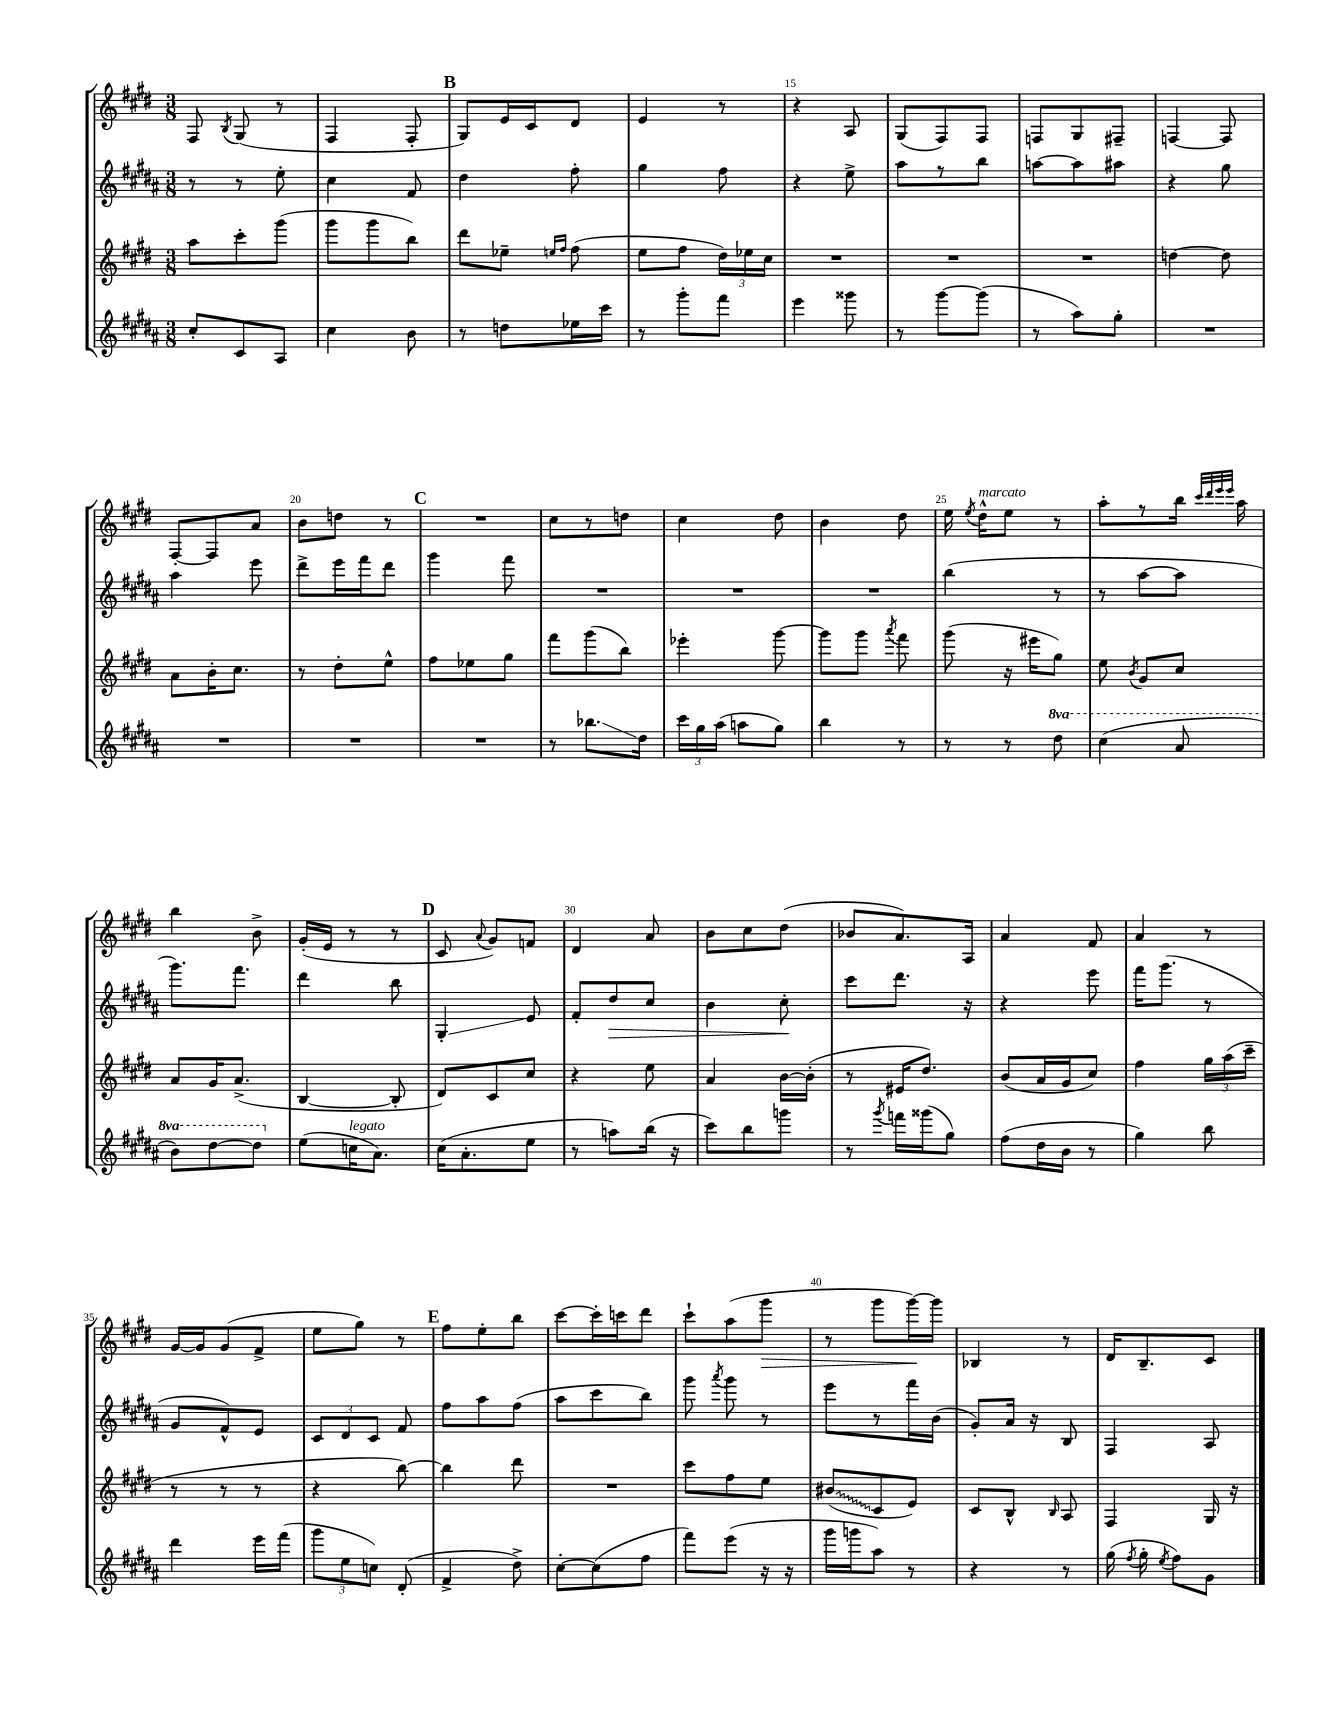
<<
\new StaffGroup <<
\new Staff = "s0" {
    \clef treble \key e \major \numericTimeSignature \time 3/8
    \autoBeamOff fis8 \acciaccatura { b8 } gis8( r8 |
    fis4 fis8-. |
    \mark \markup { \bold "B" } gis8[) e'16 cis'16 dis'8] |
    e'4 r8 |
    r4 a8 |
    gis8[( fis8) fis8] |
    f8[ gis8 fis8]-- |
    f4~ f8 |
    fis8[~-. fis8 a'8] |
    b'8[ d''8] r8 |
    \mark \markup { \bold "C" } R4. |
    cis''8[ r8 d''8] |
    cis''4 dis''8 |
    b'4 dis''8 |
    e''16 \acciaccatura { e''8 } dis''16[-^^\markup { \italic "marcato" } e''8] r8 |
    a''8[-. r8 b''16] \grace { cis'''32[ dis'''32 e'''32 e'''32] } a''16 |
    b''4 b'8-> |
    gis'16[-.( e'16] r8 r8 |
    \mark \markup { \bold "D" } cis'8 \appoggiatura { a'8 } gis'8[) f'8] |
    dis'4 a'8 |
    b'8[ cis''8 dis''8]( |
    bes'8[ a'8.) a16] |
    a'4 fis'8 |
    a'4 r8 |
    gis'16[~ gis'16 gis'8( fis'8]-> |
    e''8[ gis''8]) r8 |
    \mark \markup { \bold "E" } fis''8[ e''8-. b''8] |
    cis'''8[~ cis'''16-. c'''16 dis'''8] |
    cis'''8[-! a''8( gis'''8]\> |
    r8 gis'''8[ gis'''16~\!) gis'''16] |
    bes4 r8 |
    dis'16[ b8.-- cis'8] \bar "|." |
}
\new Staff = "s1" {
    \clef treble \key b \major \numericTimeSignature \time 3/8
    \autoBeamOff r8 r8 e''8-. |
    cis''4 fis'8 |
    \mark \markup { \bold "B" } dis''4 fis''8-. |
    gis''4 fis''8 |
    r4 e''8-> |
    ais''8[ r8 b''8] |
    a''8[~ a''8 ais''8] |
    r4 gis''8 |
    ais''4 e'''8 |
    dis'''8[-> e'''16 fis'''16 dis'''8] |
    \mark \markup { \bold "C" } gis'''4 fis'''8 |
    R4. |
    R4. |
    R4. |
    b''4( r8 |
    r8 ais''8[~ ais''8] |
    gis'''8.[) fis'''8.] |
    dis'''4 b''8 |
    \mark \markup { \bold "D" } gis4-.\glissando e'8 |
    fis'8[-. dis''8\> cis''8] |
    b'4 cis''8-.\! |
    cis'''8[ dis'''8.] r16 |
    r4 e'''8 |
    fis'''16[ gis'''8.]( r8 |
    gis'8[ fis'8-^) e'8] |
    \tuplet 3/2 { cis'8[ dis'8 cis'8] } fis'8 |
    \mark \markup { \bold "E" } fis''8[ ais''8 fis''8]( |
    ais''8[ cis'''8 b''8]) |
    gis'''8 \acciaccatura { ais'''8 } gis'''8 r8 |
    e'''8[ r8 fis'''16 b'16]( |
    gis'8[-.) ais'16] r16 b8 |
    fis4 ais8 \bar "|." |
}
\new Staff = "s2" {
    \clef treble \key e \major \numericTimeSignature \time 3/8
    \autoBeamOff a''8[ cis'''8-. gis'''8]( |
    gis'''8[ gis'''8 b''8]) |
    \mark \markup { \bold "B" } dis'''8[ ees''8]-- \grace { e''16[ fis''16] } fis''8( |
    e''8[ fis''8] \tuplet 3/2 { dis''16[) ees''16 cis''16] } |
    R4. |
    R4. |
    R4. |
    d''4~ d''8 |
    a'8[ b'16-. cis''8.] |
    r8 dis''8[-. e''8]-^ |
    \mark \markup { \bold "C" } fis''8[ ees''8 gis''8] |
    fis'''8[ gis'''8( b''8]) |
    ees'''4-. gis'''8~ |
    gis'''8[ gis'''8] \acciaccatura { a'''8 } fis'''8 |
    gis'''8( r16 eis'''16[ gis''8]) |
    e''8 \acciaccatura { b'8 } gis'8[ cis''8] |
    a'8[ gis'16 a'8.]->( |
    b4~ b8-. |
    \mark \markup { \bold "D" } dis'8[) cis'8 cis''8] |
    r4 e''8 |
    a'4 b'16[~ b'16]-.( |
    r8 eis'16[ dis''8.]) |
    b'8[( a'16 gis'16 cis''8]) |
    fis''4 \tuplet 3/2 { gis''16[ a''16( cis'''16]-- } |
    r8 r8 r8 |
    r4 b''8~) |
    \mark \markup { \bold "E" } b''4 dis'''8 |
    R4. |
    cis'''8[ fis''8 e''8] |
    \once \override Glissando.style = #'zigzag bis'8[\glissando( cis'8 e'8]) |
    cis'8[ b8]-^ \grace { b16 } a8 |
    fis4 gis16 r16 \bar "|." |
}
\new Staff = "s3" {
    \clef treble \key b \major \numericTimeSignature \time 3/8 \set Staff.ottavationMarkups = #ottavation-simple-ordinals
    \autoBeamOff cis''8[-. cis'8 ais8] |
    cis''4 b'8 |
    \mark \markup { \bold "B" } r8 d''8[ ees''16 cis'''16] |
    r8 gis'''8[-. fis'''8] |
    e'''4 gisis'''8 |
    r8 gis'''8[~ gis'''8]( |
    r8 ais''8[) gis''8]-. |
    R4. |
    R4. |
    R4. |
    \mark \markup { \bold "C" } R4. |
    r8 bes''8.[\glissando dis''16] |
    \tuplet 3/2 { cis'''16[ gis''16 ais''16]( } a''8[ gis''8]) |
    b''4 r8 |
    r8 r8 \ottava #1 dis'''8 |
    cis'''4( ais''8 |
    b''8[) dis'''8~ dis'''8] \ottava #0 |
    e''8[( c''16^\markup { \italic "legato" } ais'8.]) |
    \mark \markup { \bold "D" } cis''16[( ais'8.-. e''8] |
    r8 a''8[) b''16]( r16 |
    cis'''8[) b''8 g'''8] |
    r8 \acciaccatura { gis'''8 } f'''16[ gisis'''16( gis''8]) |
    fis''8[( dis''16 b'16] r8 |
    gis''4) b''8 |
    dis'''4 e'''16[ fis'''16]( |
    \tuplet 3/2 { gis'''8[ e''8 c''8]) } dis'8-.( |
    \mark \markup { \bold "E" } fis'4-> dis''8->) |
    cis''8[~-. cis''8( fis''8] |
    fis'''8[) e'''8]( r16 r16 |
    gis'''16[ g'''16 ais''8]) r8 |
    r4 r8 |
    gis''16( \acciaccatura { fis''8 } gis''16-. \acciaccatura { e''8 } fis''8[) gis'8] \bar "|." |
}
>>
>>
\layout { \context { \Score currentBarNumber = #11 \override BarNumber.break-visibility = ##(#f #t #t) barNumberVisibility = #(every-nth-bar-number-visible 5) } }
